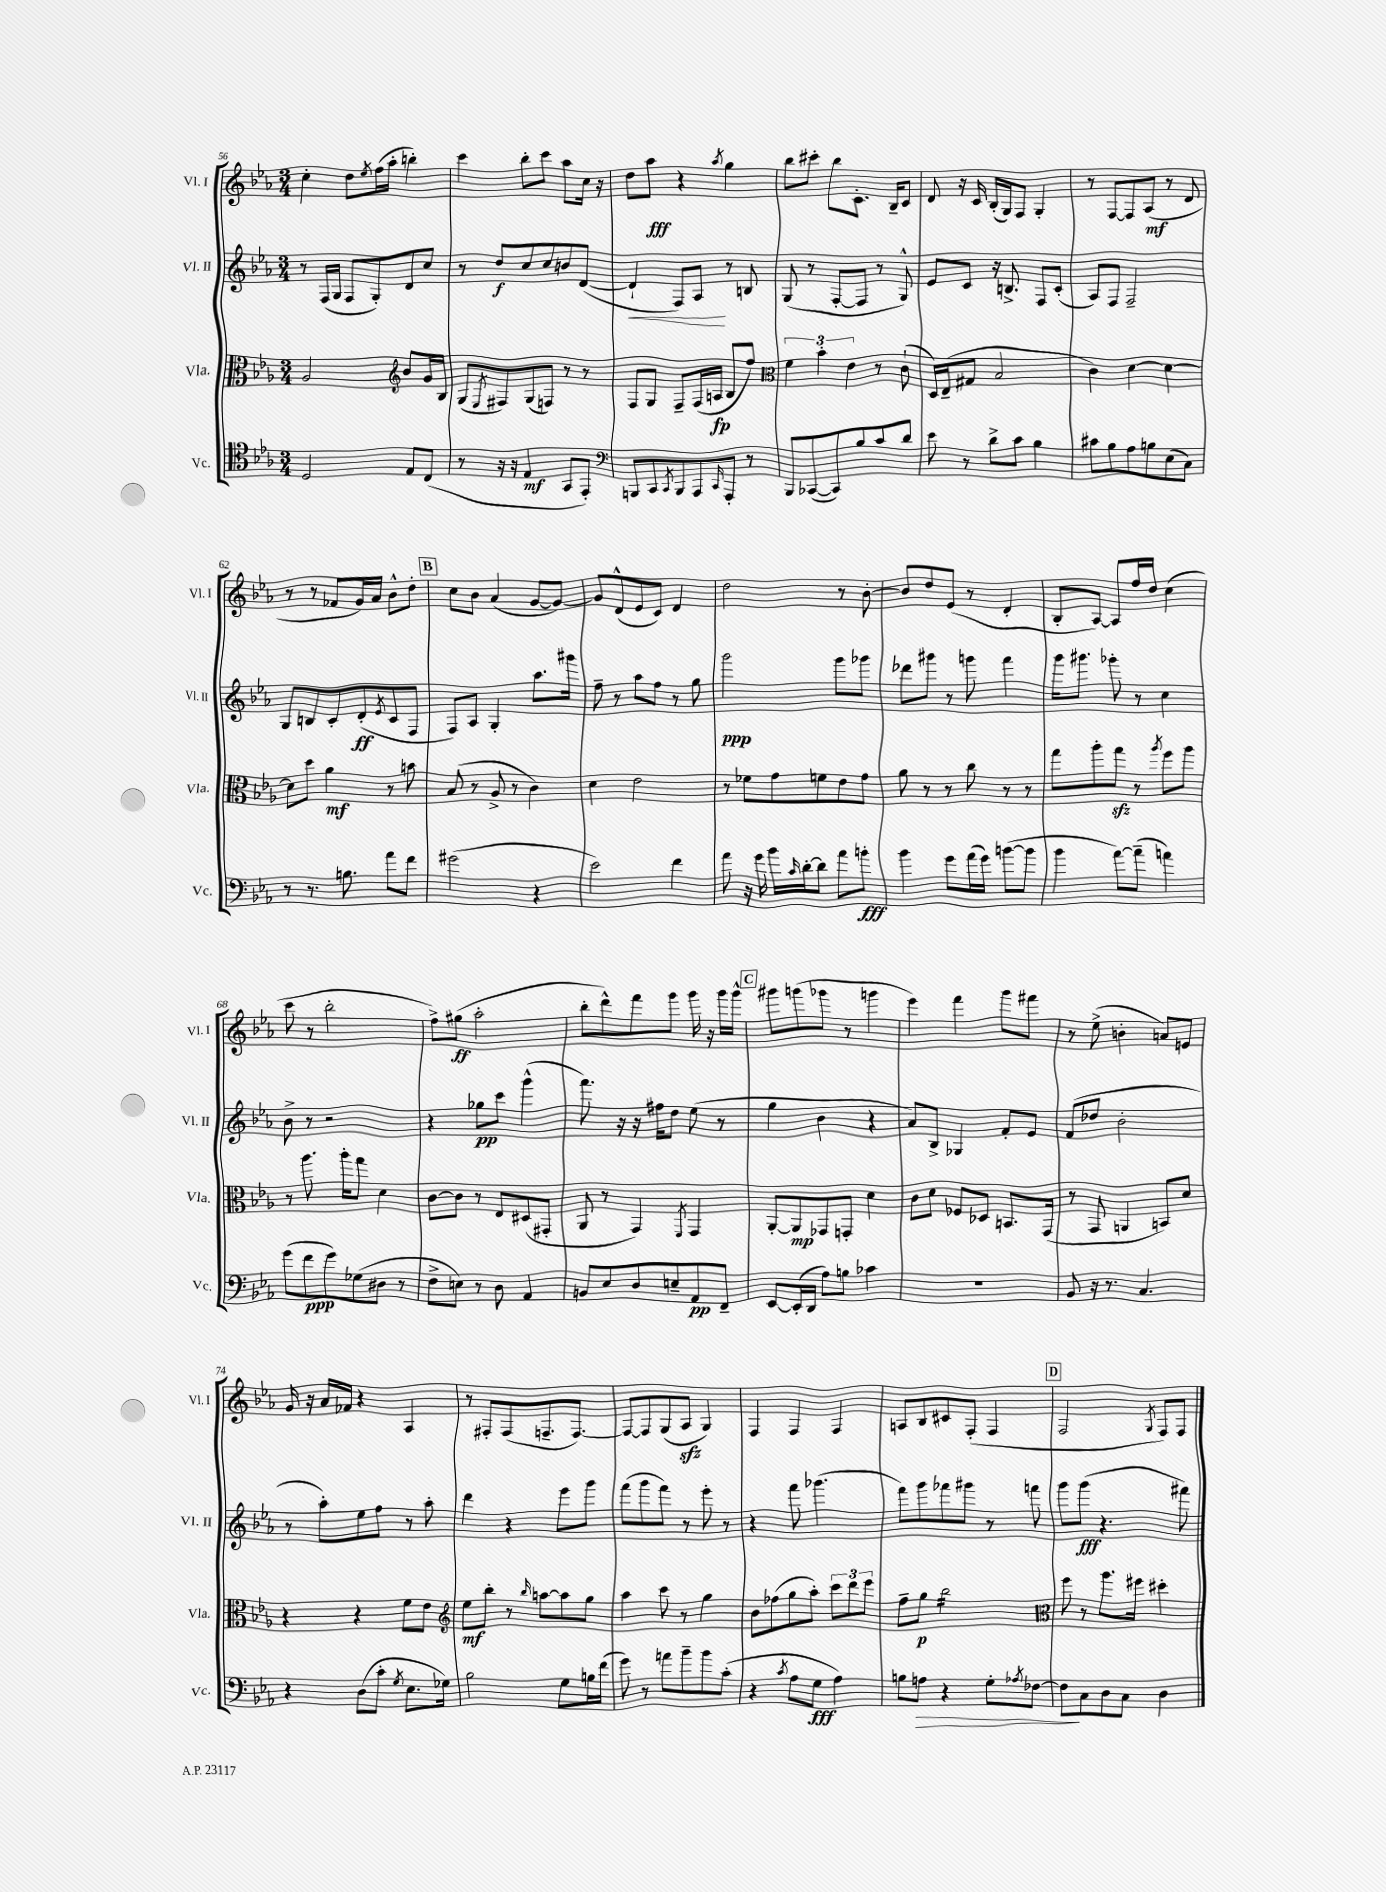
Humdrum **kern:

**kern	**kern	**kern	**kern
*staff4	*staff3	*staff2	*staff1
*clefC4	*clefC3	*clefG2	*clefG2
*k[b-e-a-]	*k[b-e-a-]	*k[b-e-a-]	*k[b-e-a-]
*M3/4	*M3/4	*M3/4	*M3/4
2D	2A-	8r	4cc'
.	.	(16F	.
.	.	16G	.
.	.	8F	8dd
.	.	.	8qee-
.	.	8G')	(16ff
.	.	.	16aa-'
*	*clefG2	*	*
8E-	8b-	8d	4bb')
(8C	16g	8cc	.
.	16B-	.	.
=	=	=	=
8r	(8G	8r	4ccc
.	8qE-	.	.
16r	8F#)	8dd	.
16r	.	.	.
4E-	(8G	8cc	8bb-'
.	8F)	8cc	8ccc
8GG	8r	8b	8aa-
8EE-')	8r	([8d	16cc
.	.	.	16r
=	=	=	=
*clefF4	*	*	*
8BBB	8F	4d`]	8dd
8CC	8G	.	8aa-
8qCC	.	.	.
8BBB	8F~	8F)	4r
8AAA-	(16F	8A-	.
.	16A	.	.
16qqCC	.	.	8qaa-
8AAA-'	8B-	8r	4gg
8r	8ff)	8B	.
=	=	=	=
*	*clefC3	*	*
8BBB-	6f	(8G	8bb-
([8CC-	.	8r	8ccc#'
.	6b-'	.	.
8CC-])	.	[8F'	8bb-
.	6e-	.	.
8B-	.	8F]	8.c'
8c	8r	8r	.
.	.	.	16B-~
8d	(8c`	8G^^)	8c
=	=	=	=
8e-	16D)	8e-	8d
.	(16E-~	.	.
8r	8G#	8c	16r
.	.	.	16c
8d^	2B-	16r	(16B-'
.	.	8.B^	16G)
8c	.	.	8F
4B-	.	8F	4G'
.	.	(8c'	.
=	=	=	=
8c#	4c)	8A-)	8r
8B-	.	8F	[8F
8A-	[4d	2F~	8F]
8B	.	.	(8A-
(8E-	4d_	.	8r
8C)	.	.	8d
=	=	=	=
8r	8d]	8G	8r
8.r	8dd	8B	8r
.	4a-	8c'	8f-
8.B	.	.	.
.	.	(8d'	16g)
.	.	.	16a-
.	.	8qe-	.
8a-	8r	8c	8b-^^
8f	8b	8F	8dd'
=	=	=	=
(2g#	(8B-	8F)	8cc
.	8r	8A-	8b-
.	8A-^	4G'	(4a-
.	8r	.	.
4r	4c)	8.aa-	[8g
.	.	.	8g_)
.	.	16ggg#	.
=	=	=	=
2e-)	4d	8ff~	8g]
.	.	8r	(8d^^
.	2e-	8aa-	8e-
.	.	8ff	8c)
4f	.	8r	4d
.	.	8gg	.
=	=	=	=
8a-	8r	2ggg	2dd
16r	8f-	.	.
16g	.	.	.
16b-	8g	.	.
16qqc	.	.	.
[16d'	.	.	.
8d]	8f	.	.
8a-	8e-	8ggg	8r
8b'	8g	8ggg-	[8b-'
=	=	=	=
4b-	8a-	8ddd-	8b-]
.	8r	8ggg#	8dd
8g	8r	8r	(8e-
(16a-	8cc	8ggg	8r
16g)	.	.	.
([8b	8r	4fff	4d'
8b]	8r	.	.
=	=	=	=
4b-	8gg	16ggg	8B-'
.	.	8.ggg#	.
.	8aa-'	.	[8A-)
[8a-)	8gg	8ggg-'	8A-]
(8a-~]	8r	8r	16ff
.	.	.	16dd
.	8qaa-	.	.
4a)	8ff	4cc	(4cc
.	8aa-	.	.
=	=	=	=
(8g	8r	8b-^	8ccc
8f	8.aa-	8r	8r
8g)	.	2r	2bb-'
.	16aa-'	.	.
(8G-	8gg	.	.
8D#	4d	.	.
8r	.	.	.
=	=	=	=
8F^	[8c	4r	8ff^)
8E)	8c]	.	(8gg#
8r	8r	8gg-	2aa-'
8D	8E-	8ccc	.
4AA-	(8D#	(4ggg^^	.
.	8GG#'	.	.
=	=	=	=
8BB	8AA-	8.fff)	8bb-'
8E-	8r	.	8ddd^^)
.	.	16r	.
8D	4GG)	16r	8fff
.	.	16ff#	.
8E~	.	8dd	8ggg
.	8qFF	.	.
8AA-	4GG	(8ee-	16ggg
.	.	.	16r
8FF~	.	8r	16ggg
.	.	.	16ggg^^
=	=	=	=
[8EE-	[8AA-'	4gg	8ggg#
(16EE-']	8AA-]	.	(8ggg
16DD	.	.	.
8A-)	8GG-	4b-	8ggg-
8B	8GG'	.	8r
4c-	4d	4r	4ggg
=	=	=	=
2.r	8c	8a-)	4eee-)
.	8d	8B-^	.
.	8F-	4G-	4fff
.	8D-	.	.
.	8.BB	8f'	8ggg
.	.	8e-	8fff#
.	(16GG	.	.
=	=	=	=
8BB-	8r	(8f	8r
16r	8GG	8dd-	(8ee-^
8.r	.	.	.
.	4AA	2b-'	4b'
4.C	.	.	.
.	8BB)	.	8a)
.	8d	.	8e
=	=	=	=
4r	4r	8r	16g
.	.	.	16r
.	.	8aa-')	16a-
.	.	.	16f-
(8D	4r	8ee-	4r
8c'	.	8ff	.
8qG	.	.	.
8.E-	8f	8r	4A-
.	8e-	8aa-'	.
16G-)	.	.	.
=	=	=	=
*	*clefG2	*	*
2B-	8ee-	4ddd	8r
.	8bb-'	.	8F#'
.	8r	4r	(8F#
.	16qqbb-	.	.
.	[8aa	.	8.F~
8G	8aa]	8eee-	.
.	.	.	[8.F)
16B	8gg	8ggg	.
(16f	.	.	.
=	=	=	=
8g)	4aa-	(8fff	8F_
8r	.	8ggg	8F]
8a	8ccc	8fff)	(8G
8b-~	8r	8r	8A-
8b-	4gg	8eee-'	4G)
(8c'	.	8r	.
=	=	=	=
4r	8b-	4r	4F
.	(8ff-	.	.
8qc	.	.	.
8A-	8gg	8fff	4F
8G	8aa-')	(4.ggg-	.
4A-)	12ccc	.	4F
.	12ddd	.	.
.	12eee-	.	.
=	=	=	=
8B	8ff~	8fff)	8A
8A	8gg	8ggg	8B-
4r	2bb-	8fff-	8c#
.	.	8ggg#	(8F'
8G'	.	8r	4F
8qA-	.	.	.
[8F-	.	8fff	.
=	=	=	=
*	*clefC3	*	*
8F-]	8ff	8ggg	2F
8C	8r	(8ggg	.
8D	8.aa-	4.r	.
8C	.	.	.
.	16ff#	.	.
.	.	.	8qG
4D	4dd#'	.	8F)
.	.	8fff#)	8F
==	==	==	==
*-	*-	*-	*-
